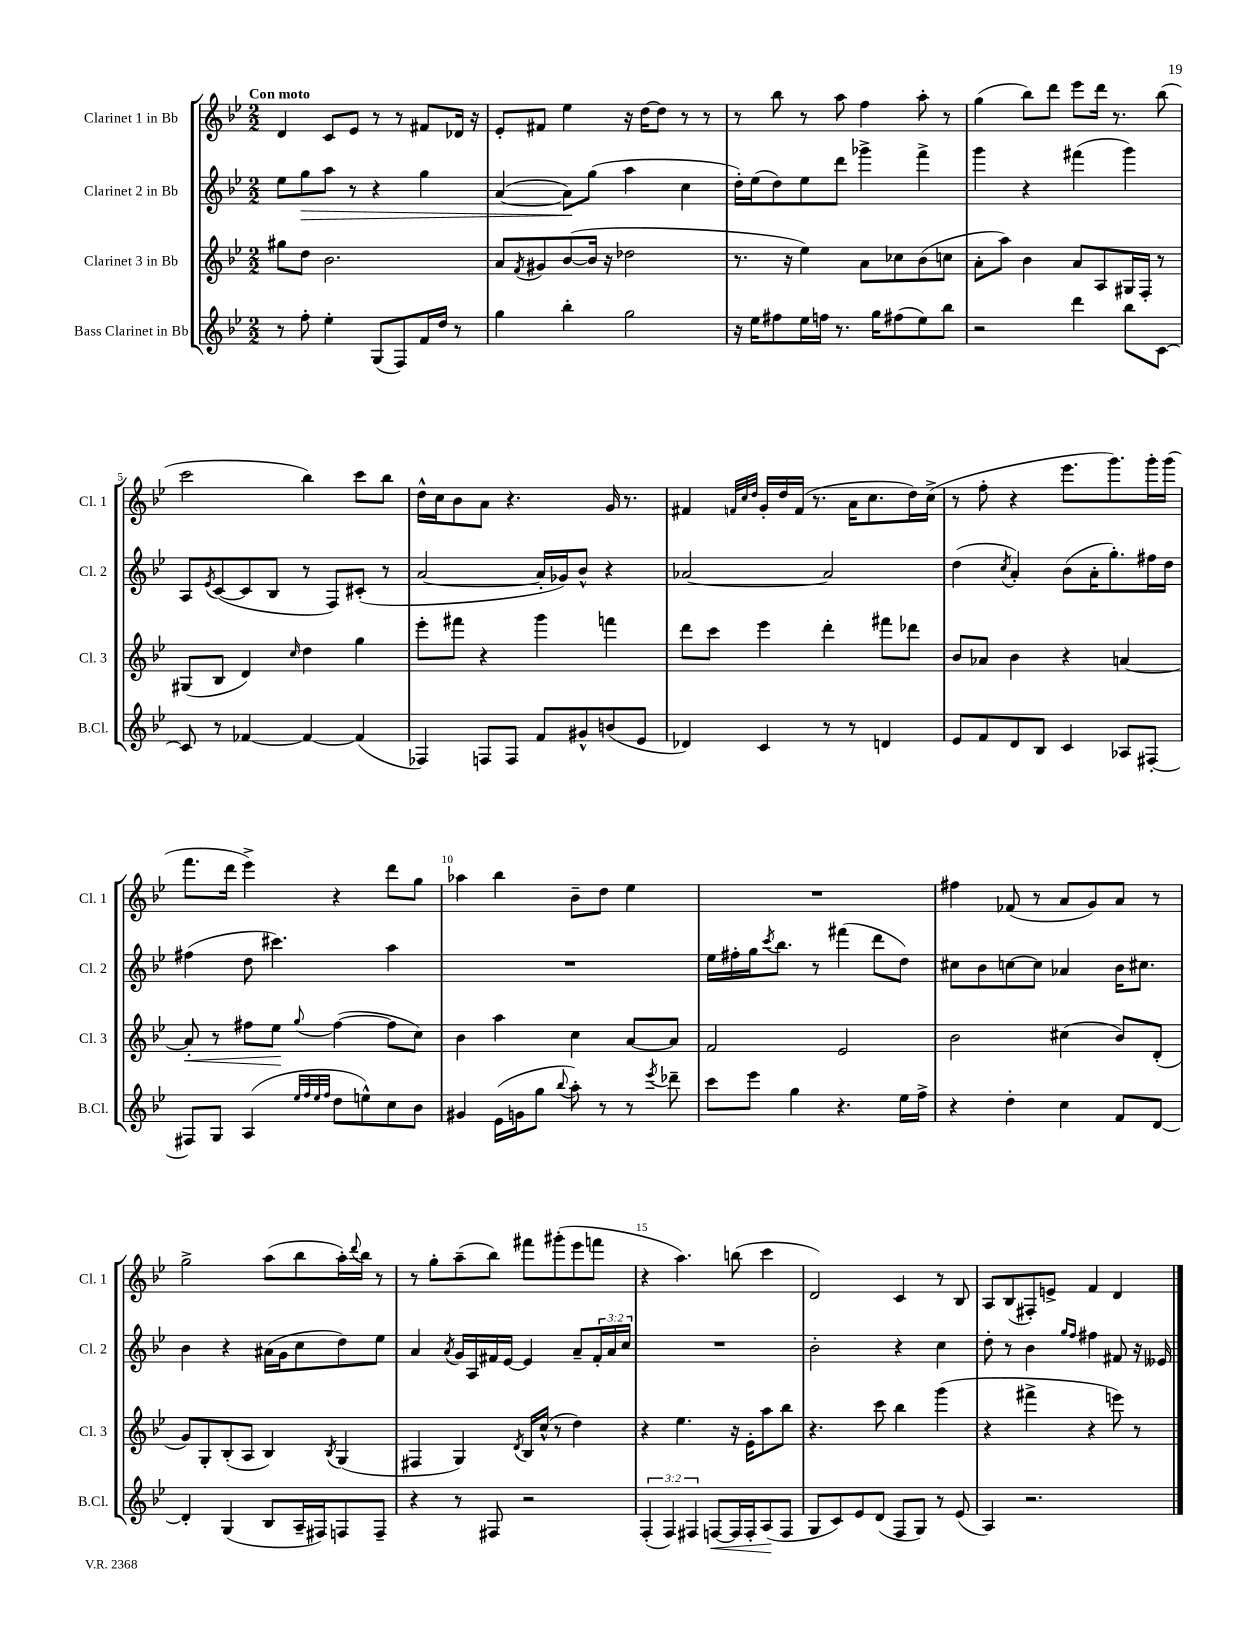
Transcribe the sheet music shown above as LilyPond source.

<<
\new StaffGroup <<
\new Staff = "s0" \with { instrumentName = "Clarinet 1 in Bb" shortInstrumentName = "Cl. 1" } {
    \clef treble \key bes \major \numericTimeSignature \time 2/2 \tempo "Con moto"
    d'4 c'8 ees'8 r8 r8 fis'8 des'16 r16 |
    ees'8-. fis'8 ees''4 r16 d''16~ d''8 r8 r8 |
    r8 bes''8 r8 a''8 f''4 a''8-. r8 |
    g''4( bes''8) d'''8 ees'''8 d'''16 r8. bes''8( |
    c'''2 bes''4) c'''8 bes''8 |
    d''16-^ c''16 bes'8 a'8 r4. g'16 r8. |
    fis'4 \grace { f'32 c''32 d''32 } g'16-. d''16 f'16( r8. a'16 c''8. d''16) c''16->( |
    r8 f''8-. r4 ees'''8. g'''8.) g'''16-. g'''16( |
    f'''8. d'''16 ees'''4->) r4 d'''8 g''8 |
    aes''4 bes''4 bes'8-- d''8 ees''4 |
    R1 |
    fis''4 fes'8( r8 a'8 g'8) a'8 r8 |
    g''2-> a''8( bes''8 a''16-.) \appoggiatura { d'''8 } bes''16 r8 |
    r8 g''8-. a''8--( bes''8) fis'''8 gis'''8-.( ees'''8 f'''8 |
    r4 a''4.) b''8( c'''4 |
    d'2) c'4 r8 bes8 |
    a8 bes8( fis8-.) e'8-> f'4 d'4 \bar "|." |
}
\new Staff = "s1" \with { instrumentName = "Clarinet 2 in Bb" shortInstrumentName = "Cl. 2" } {
    \clef treble \key bes \major \numericTimeSignature \time 2/2 \override Staff.TupletNumber.text = #tuplet-number::calc-fraction-text
    ees''8 g''8\> a''8 r8 r4 g''4 |
    a'4~( a'8\!) g''8( a''4 c''4 |
    d''16-.) ees''16( d''8) ees''8 d'''8 ges'''4-> f'''4-> |
    g'''4 r4 fis'''4( g'''4) |
    a8 \acciaccatura { ees'8 } c'8~( c'8 bes8 r8 f8) cis'8-.( r8 |
    a'2~ a'16-. ges'16) bes'8-^ r4 |
    aes'2~ aes'2 |
    d''4( \acciaccatura { c''8 } a'4-.) bes'8( a'16-. g''8.-.) fis''16 d''16 |
    fis''4( d''8 cis'''4.) a''4 |
    R1 |
    ees''16 fis''16-. g''16 \acciaccatura { c'''8 } bes''8. r8 fis'''4( d'''8 d''8) |
    cis''8 bes'8 c''8~ c''8 aes'4 bes'16 cis''8. |
    bes'4 r4 ais'16( g'16 c''8 d''8) ees''8 |
    a'4 \acciaccatura { a'8 } g'16 a16 fis'16 ees'16~ ees'4 a'8-- \tuplet 3/2 { fis'16-. a'16 c''16 } |
    R1 |
    bes'2-. r4 c''4 |
    d''8-. r8 bes'4 \grace { g''16 f''16 } fis''4 fis'8 r16 eeses'16 \bar "|." |
}
\new Staff = "s2" \with { instrumentName = "Clarinet 3 in Bb" shortInstrumentName = "Cl. 3" } {
    \clef treble \key bes \major \numericTimeSignature \time 2/2
    gis''8 d''8 bes'2. |
    a'8 \acciaccatura { f'8 } gis'8 bes'8~( bes'16 r16 des''2 |
    r8. r16 ees''4) a'8 ces''8 bes'8( c''8 |
    a'8-. a''8) bes'4 a'8 a8 gis16 f16-. r8 |
    gis8( bes8 d'4) \grace { c''16 } d''4 g''4 |
    ees'''8-. fis'''8 r4 g'''4 f'''4 |
    d'''8 c'''8 ees'''4 d'''4-. fis'''8 des'''8 |
    bes'8 aes'8 bes'4 r4 a'4~ |
    a'8-.\< r8 fis''8 ees''8\! \appoggiatura { g''8 } fis''4~( fis''8 c''8) |
    bes'4 a''4 c''4 a'8~ a'8 |
    f'2 ees'2 |
    bes'2 cis''4( bes'8) d'8-.( |
    g'8) g8-. bes8-.( a8 bes4) \acciaccatura { bes8 } g4( |
    fis4 g4) \acciaccatura { d'8 } bes16 c''16-^( r8 d''4) |
    r4 ees''4. r16 ees'16-. a''8 bes''8 |
    r4. c'''8 bes''4 g'''4( |
    r4 fis'''4-> r4 e'''8) r8 \bar "|." |
}
\new Staff = "s3" \with { instrumentName = "Bass Clarinet in Bb" shortInstrumentName = "B.Cl." } {
    \clef treble \key bes \major \numericTimeSignature \time 2/2 \override Staff.TupletNumber.text = #tuplet-number::calc-fraction-text
    r8 f''8-. ees''4-. g8( f8) f'16 d''16 r8 |
    g''4 bes''4-. g''2 |
    r16 ees''16 fis''8 ees''16 f''16 r8. g''16 fis''8( ees''8) bes''8 |
    r2 d'''4 bes''8 c'8~ |
    c'8 r8 fes'4~ fes'4~ fes'4( |
    fes4) f8 f8 f'8 gis'8-^ b'8( ees'8 |
    des'4) c'4 r8 r8 d'4 |
    ees'8 f'8 d'8 bes8 c'4 aes8 fis8~-. |
    fis8 g8 a4( \grace { ees''32 f''32 ees''32 f''32 } d''8 e''8-^) c''8 bes'8 |
    gis'4 ees'16( g'16 g''8 \appoggiatura { bes''8 } a''8-.) r8 r8 \acciaccatura { ees'''8 } des'''8-- |
    c'''8 ees'''8 g''4 r4. ees''16 f''16-> |
    r4 d''4-. c''4 f'8 d'8~ |
    d'4-. g4( bes8 a16-- fis16) f8 f8-- |
    r4 r8 fis8 r2 |
    \tuplet 3/2 { f4-.( f4) fis4 } f8~\< f16 f16-. a8\!( f8 |
    g8 c'8) ees'8 d'8( f8 g8) r8 ees'8( |
    a4) r2. \bar "|." |
}
>>
>>
\layout { \context { \Score \override BarNumber.break-visibility = ##(#f #t #t) barNumberVisibility = #(every-nth-bar-number-visible 5) } }
